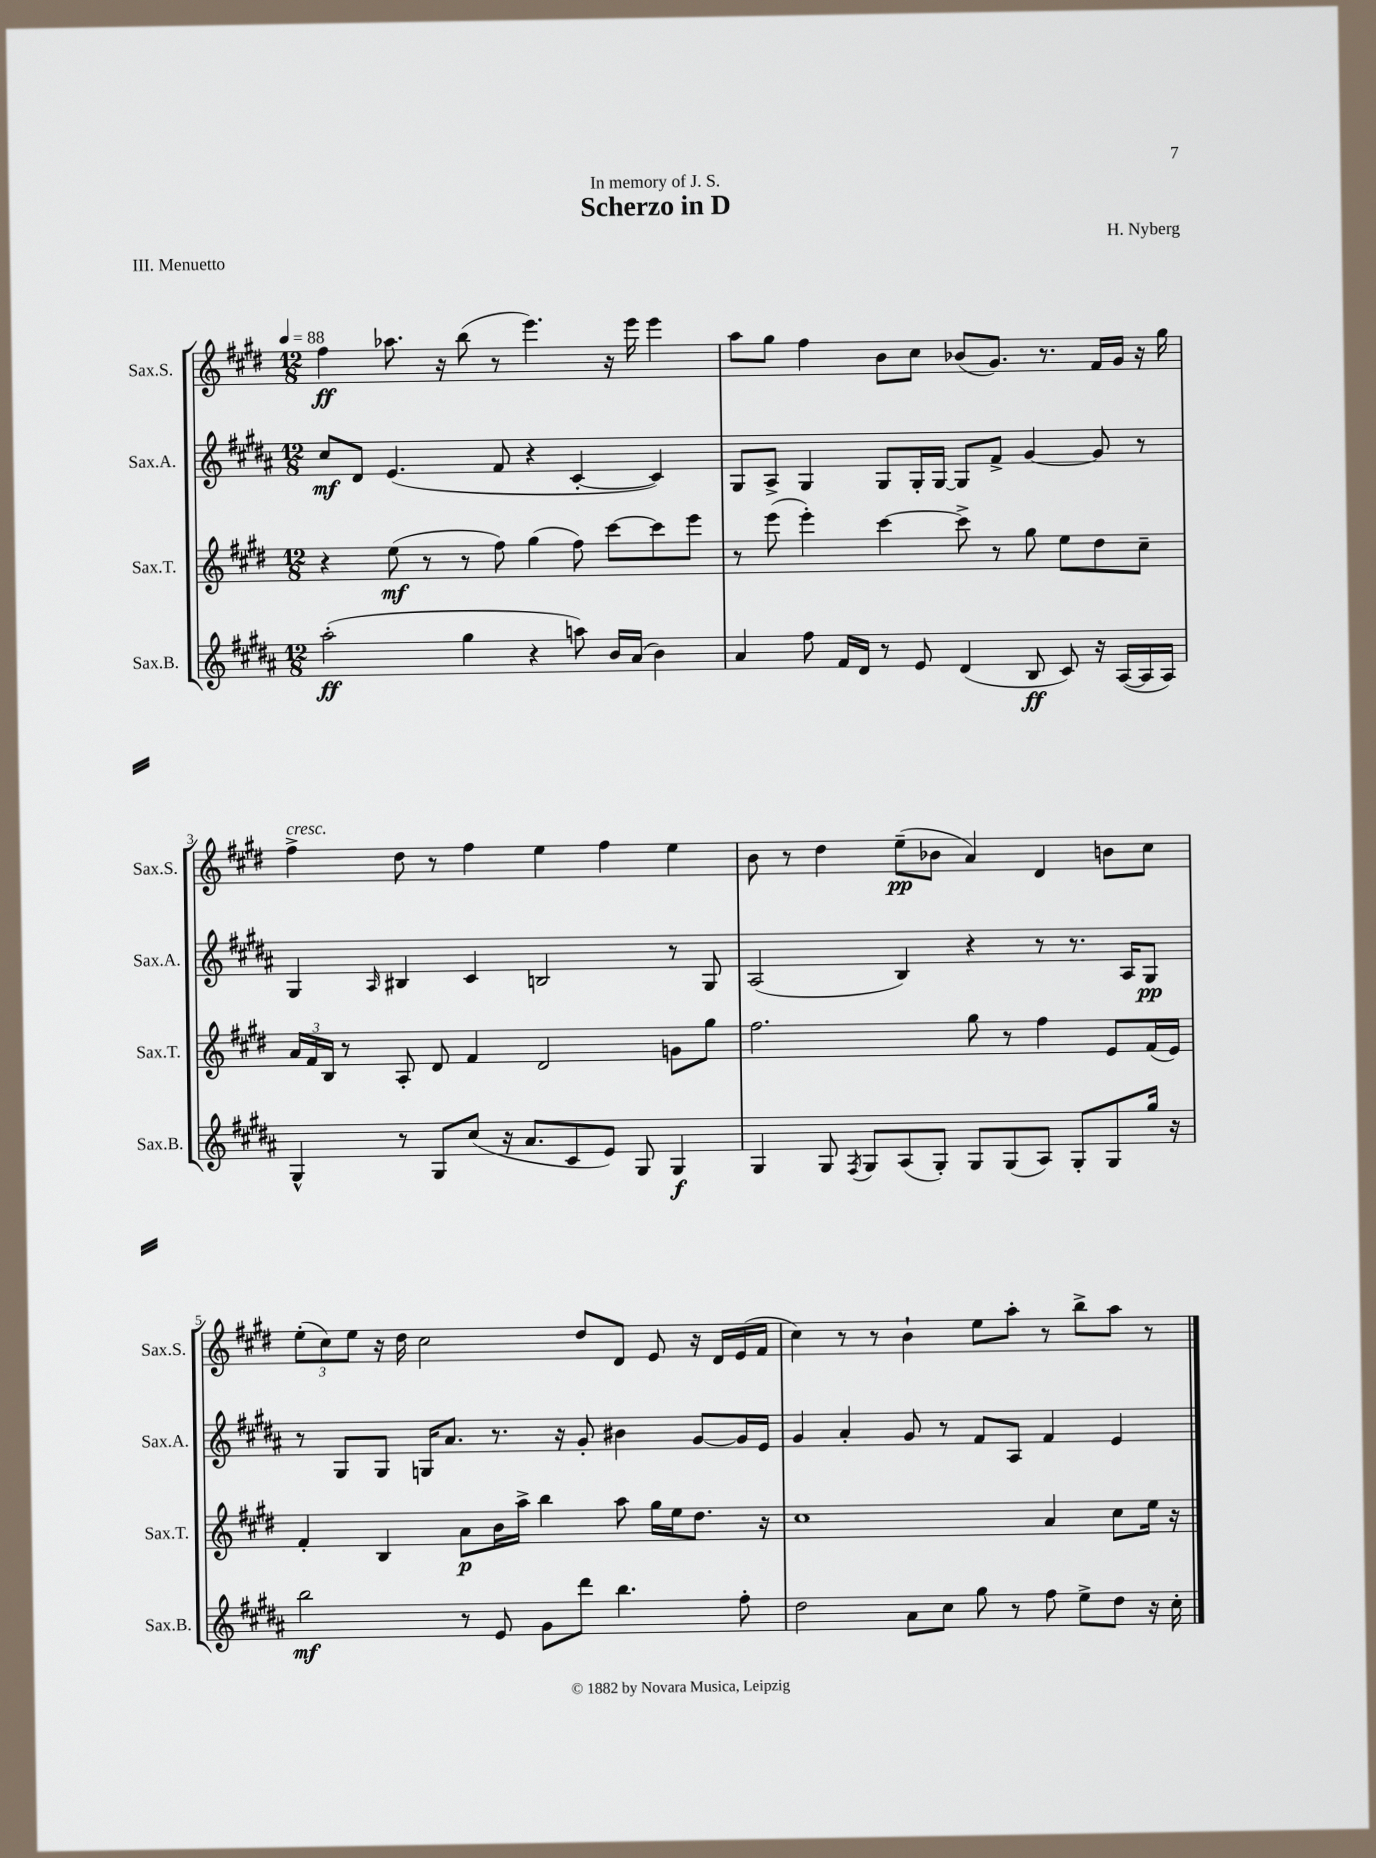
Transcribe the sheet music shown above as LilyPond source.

\header { title = "Scherzo in D" composer = "H. Nyberg" dedication = "In memory of J. S." piece = "III. Menuetto" }
<<
\new StaffGroup <<
\new Staff = "s0" \with { instrumentName = "Sax.S." shortInstrumentName = "Sax.S." } {
    \clef treble \key e \major \numericTimeSignature \time 12/8 \tempo 4 = 88
    fis''4\ff aes''8. r16 b''8( r8 e'''4.) r16 e'''16 e'''4 |
    a''8 gis''8 fis''4 b'8 cis''8 bes'8( gis'8.) r8. fis'16 gis'16 r16 gis''16 |
    fis''4->^\markup { \italic "cresc." } dis''8 r8 fis''4 e''4 fis''4 e''4 |
    b'8 r8 dis''4 e''8--\pp( bes'8 a'4) dis'4 b'8 cis''8 |
    \tuplet 3/2 { e''8-.( cis''8) e''8 } r16 dis''16 cis''2 dis''8 dis'8 e'8 r16 dis'16 e'16( fis'16 |
    cis''4) r8 r8 b'4-! e''8 a''8-. r8 b''8-> a''8 r8 \bar "|." |
}
\new Staff = "s1" \with { instrumentName = "Sax.A." shortInstrumentName = "Sax.A." } {
    \clef treble \key b \major \numericTimeSignature \time 12/8
    cis''8\mf dis'8 e'4.( fis'8 r4 cis'4~-. cis'4) |
    gis8 ais8-> gis4 gis8 gis16-. gis16~ gis8 fis'8-> gis'4~ gis'8 r8 |
    gis4 \grace { ais16 } bis4 cis'4 b2 r8 gis8 |
    ais2( b4) r4 r8 r8. ais16 gis8\pp |
    r8 gis8 gis8 g16 ais'8. r8. r16 gis'8-. bis'4 gis'8~ gis'16 e'16 |
    gis'4 ais'4-. gis'8 r8 fis'8 ais8 fis'4 e'4 \bar "|." |
}
\new Staff = "s2" \with { instrumentName = "Sax.T." shortInstrumentName = "Sax.T." } {
    \clef treble \key e \major \numericTimeSignature \time 12/8
    r4 e''8\mf( r8 r8 fis''8) gis''4( fis''8) cis'''8~ cis'''8 e'''8 |
    r8 e'''8( e'''4-.) cis'''4~ cis'''8-> r8 gis''8 e''8 dis''8 cis''8-- |
    \tuplet 3/2 { a'16 fis'16 b16 } r8 a8-. dis'8 fis'4 dis'2 g'8 gis''8 |
    fis''2. gis''8 r8 fis''4 e'8 fis'16( e'16) |
    fis'4-. b4 a'8\p b'16 a''16-> b''4 a''8 gis''16 e''16 dis''8. r16 |
    cis''1 a'4 cis''8 e''16 r16 \bar "|." |
}
\new Staff = "s3" \with { instrumentName = "Sax.B." shortInstrumentName = "Sax.B." } {
    \clef treble \key b \major \numericTimeSignature \time 12/8
    ais''2-.\ff( gis''4 r4 a''8) b'16 ais'16( b'4) |
    ais'4 fis''8 fis'16 dis'16 r8 e'8 dis'4( b8\ff cis'8) r16 ais16~( ais16 ais16) |
    gis4-^ r8 gis8 cis''8( r16 ais'8. cis'8 e'8) gis8 gis4\f |
    gis4 gis8 \acciaccatura { fis8 } gis8 ais8( gis8-.) gis8 gis8( ais8) gis8-. gis8 gis''16 r16 |
    b''2\mf r8 e'8 gis'8 dis'''8 b''4. fis''8-. |
    dis''2 ais'8 cis''8 gis''8 r8 fis''8 e''8-> dis''8 r16 cis''16-. \bar "|." |
}
>>
>>
